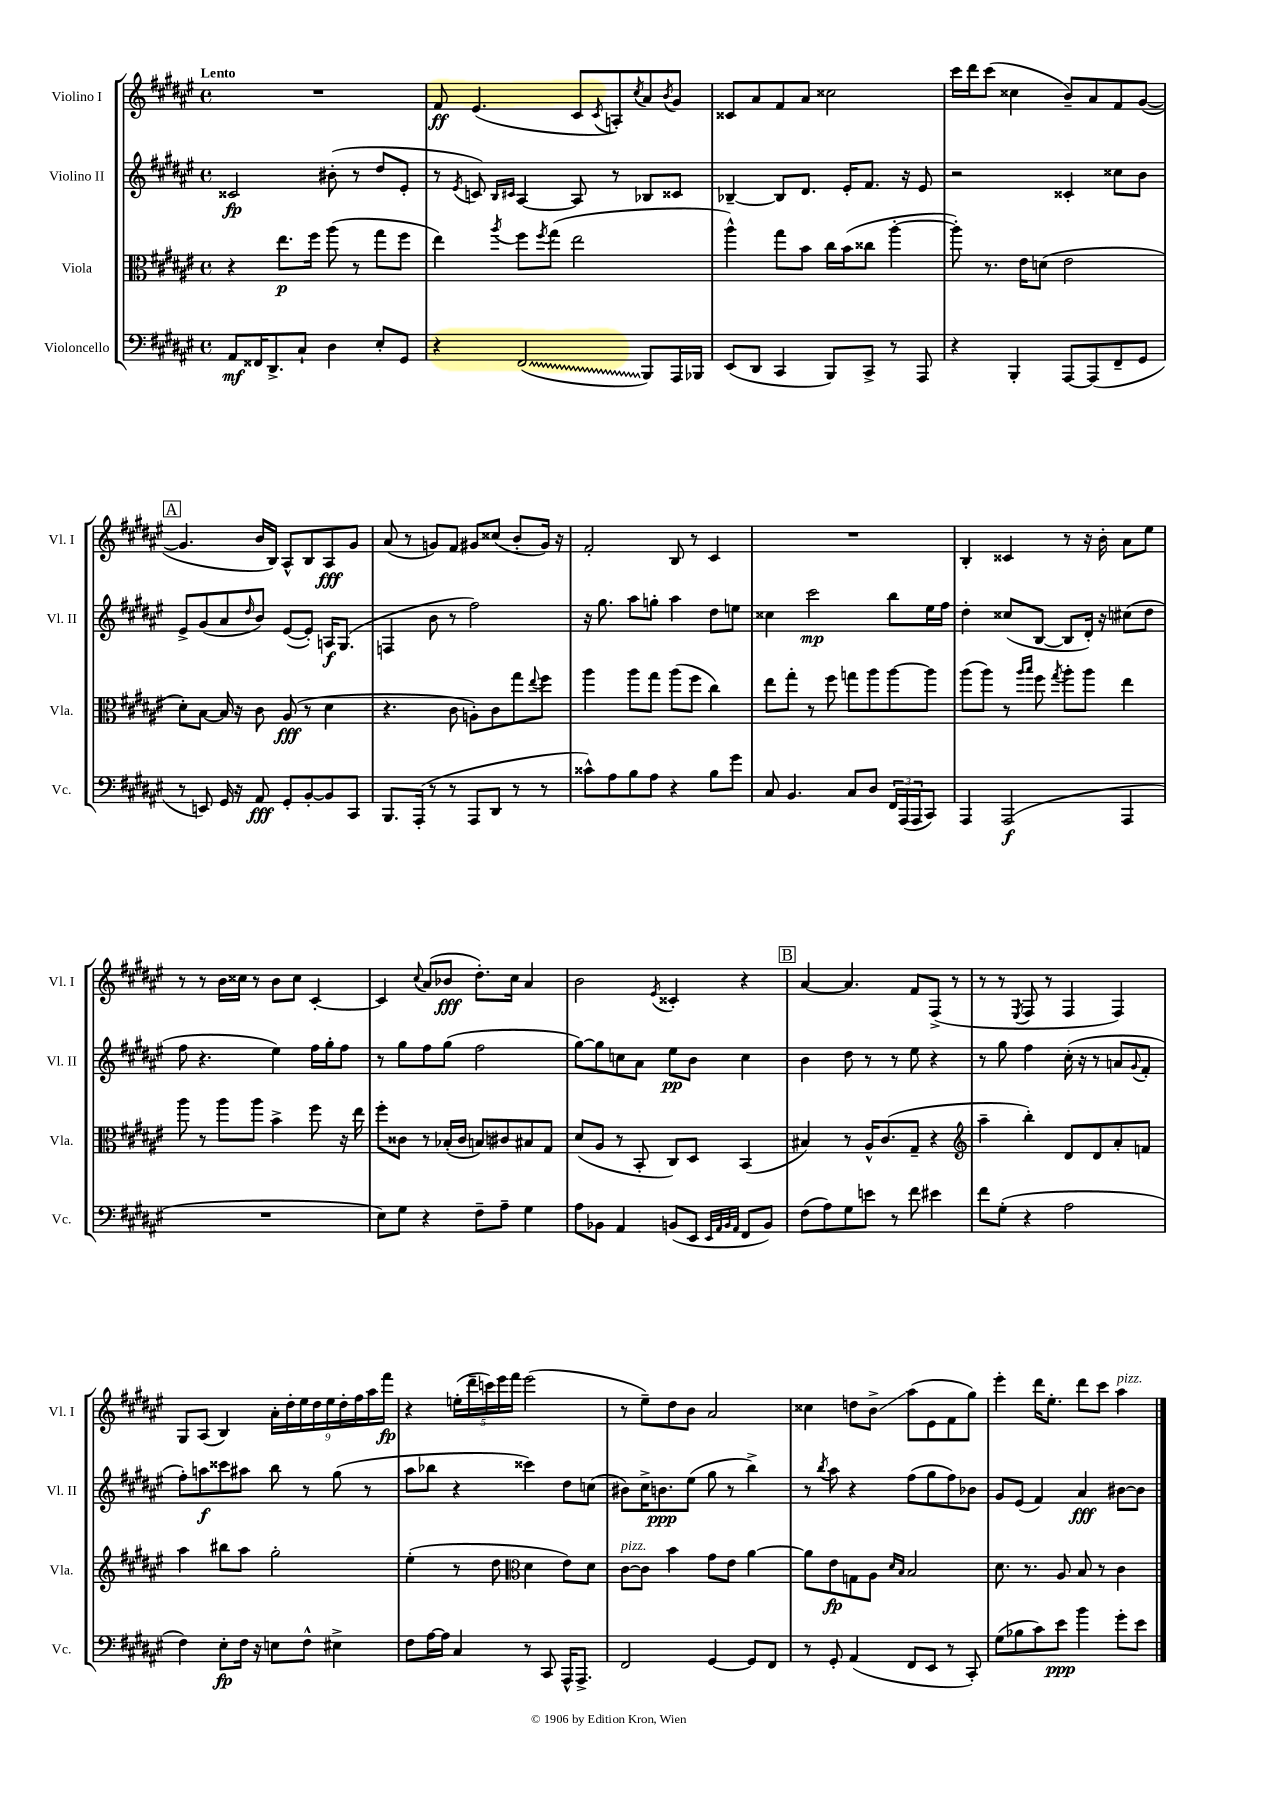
<<
\new StaffGroup <<
\new Staff = "s0" \with { instrumentName = "Violino I" shortInstrumentName = "Vl. I" } {
    \clef treble \key fis \major \defaultTimeSignature \time 4/4 \tempo "Lento"
    R1 |
    fis'8\ff eis'4.( cis'8 \acciaccatura { cis'8 } a8-.) \acciaccatura { cis''8 } ais'8 \acciaccatura { b'8 } gis'8 |
    cisis'8 ais'8 fis'8 ais'8 cisis''2 |
    cis'''16 dis'''16 cis'''8( cisis''4 b'8--) ais'8 fis'8 gis'8~( |
    \mark \markup { \box "A" } gis'4. b'16 b16) ais8-^ b8 ais8\fff gis'8 |
    ais'8( r8 g'8) fis'8 gis'8 cisis''8( b'8-. gis'16) r16 |
    fis'2-. b8 r8 cis'4 |
    R1 |
    b4-. cisis'4 r8 r16 b'16-. ais'8 eis''8 |
    r8 r8 b'16 cisis''16 r8 b'8 cisis''8 cis'4~-. |
    cis'4 \appoggiatura { cis''8 } ais'8( bes'8\fff dis''8.-.) cis''16 ais'4 |
    b'2 \acciaccatura { eis'8 } cisis'4-. r4 |
    \mark \markup { \box "B" } ais'4~ ais'4. fis'8 fis8->( r8 |
    r8 r8 \acciaccatura { eis8 } fis8 r8 fis4 fis4) |
    gis8 ais8( b4) \tuplet 9/8 { ais'16-. dis''16-. eis''16 dis''16 eis''16 dis''16-. fis''16 ais''16 fis'''16\fp } |
    r4 \tuplet 5/4 { e''16-.( dis'''16-- c'''16) eis'''16 fis'''16 } eis'''2( |
    r8 eis''8--) dis''8 b'8 ais'2 |
    cisis''4 d''8 b'8->\glissando ais''8( eis'8 fis'8 gis''8) |
    eis'''4-. dis'''16 eis''8.-. dis'''8 cis'''8 ais''4^\markup { \italic "pizz." } \bar "|." |
}
\new Staff = "s1" \with { instrumentName = "Violino II" shortInstrumentName = "Vl. II" } {
    \clef treble \key fis \major \defaultTimeSignature \time 4/4
    cisis'2\fp bis'8-.( r8 dis''8 eis'8-. |
    r8 \acciaccatura { eis'8 } c'8) \grace { b16 cis'16 } ais4~ ais8 r8 bes8 cisis'8 |
    bes4~-- bes8 dis'8. eis'16-. fis'8. r16 eis'8 |
    r2 cisis'4-. cisis''8 b'8 |
    \mark \markup { \box "A" } eis'8-> gis'8( ais'8 \grace { dis''16 } b'8) eis'8~( eis'8-.) a16\f gis8.( |
    f4 b'8 r8 fis''2) |
    r16 gis''8. ais''8 g''8-. ais''4 dis''8 e''8 |
    cisis''4 cis'''2\mp b''8 eis''16 fis''16 |
    dis''4-. cisis''8( b8~ b8 dis'16-.) r16 cis''8( dis''8 |
    fis''8 r4. eis''4) fis''16 gis''16-. fis''8 |
    r8 gis''8 fis''8 gis''8( fis''2 |
    gis''8~) gis''8 c''8 ais'8 eis''8\pp b'8 c''4 |
    \mark \markup { \box "B" } b'4 dis''8 r8 r8 eis''8 r4 |
    r8 gis''8 fis''4 cis''16-.( r16 r8 a'8 \appoggiatura { gis'8 } fis'8-. |
    fis''8-.) a''8\f cisis'''8 ais''8 b''8 r8 gis''8( r8 |
    ais''8 bes''8 r4 cisis'''4) dis''8 c''8( |
    bis'8) cis''16-> b'8.\ppp eis''8( gis''8 r8 b''4->) |
    r8 \acciaccatura { b''8 } ais''8 r4 fis''8( gis''8 fis''8) bes'8 |
    gis'8 eis'8( fis'4) ais'4\fff bis'8~ bis'8 \bar "|." |
}
\new Staff = "s2" \with { instrumentName = "Viola" shortInstrumentName = "Vla." } {
    \clef alto \key fis \major \defaultTimeSignature \time 4/4
    r4 eis''8.\p fis''16 ais''8( r8 gis''8 fis''8 |
    eis''4) \acciaccatura { ais''8 } fis''8 \acciaccatura { fis''8 } gis''8( eis''2 |
    ais''4-^) gis''8 b'8 cis''16 b'16( cisis''8 ais''4~-. |
    ais''8-.) r8. eis'16 d'8( eis'2 |
    \mark \markup { \box "A" } dis'8-.) b8~ b16 r16 cis'8 ais8\fff( r8 dis'4 |
    r4. cis'8 a8-.) cis'8 gis''8 \appoggiatura { eis''8 } fis''8 |
    ais''4 ais''8 gis''8 ais''8( fis''8 cis''4) |
    eis''8 gis''8-. r8 fis''8 g''8 ais''8 ais''8~ ais''8 |
    ais''8( ais''8) r8 \grace { ais''16 b''16 } fis''8 \acciaccatura { gis''8 } ais''8-. ais''8 eis''4 |
    ais''8 r8 ais''8 ais''8 b'4-> fis''8 r16 eis''16 |
    fis''8-. cisis'8 r8 bes16-.( cisis'16 b8) cis'8 bis8 gis8 |
    dis'8( ais8 r8 b,8-. cis8) dis8 b,4( |
    \mark \markup { \box "B" } bis4) r8 ais16-^ cis'8.( gis8-- r4 |
    \clef treble ais''4-- b''4-.) dis'8 dis'8 ais'8-. f'8 |
    ais''4 bis''8 ais''8 gis''2-. |
    eis''4-.( r8 dis''8 \clef alto dis'4 eis'8) dis'8 |
    cis'8~^\markup { \italic "pizz." } cis'8 b'4 gis'8 eis'8 ais'4~ |
    ais'8 eis'8\fp g8 ais8 \grace { dis'16 b16 } b2 |
    dis'8. r8. ais8 b8 r8 cis'4 \bar "|." |
}
\new Staff = "s3" \with { instrumentName = "Violoncello" shortInstrumentName = "Vc." } {
    \clef bass \key fis \major \defaultTimeSignature \time 4/4
    ais,8\mf fisis,16 dis,8.-> cis8-! dis4 eis8-. gis,8 |
    r4 \once \override Glissando.style = #'zigzag fis,2\glissando( b,,8) ais,,16 bes,,16 |
    eis,8( dis,8 cis,4 b,,8) cis,8-> r8 ais,,8 |
    r4 b,,4-. ais,,8~ ais,,8( fis,8-- gis,8 |
    \mark \markup { \box "A" } r8 e,8) gis,16 r16 ais,8\fff gis,8-. b,8~-. b,8 cis,8 |
    b,,8. ais,,16-.( r8 r8 ais,,8 dis,8 r8 r8 |
    cisis'8-^) ais8 b8 ais8 r4 b8 gis'8 |
    cis8 b,4. cis8 dis8 \tuplet 3/2 { fis,16 ais,,16( ais,,16 } cis,8) |
    ais,,4 ais,,2\f( ais,,4 |
    R1 |
    eis8) gis8 r4 fis8-- ais8-- gis4 |
    ais8 bes,8 ais,4 b,8( eis,8 \grace { eis,32 ais,32 b,32 ais,32 } fis,8 b,8) |
    \mark \markup { \box "B" } fis8( ais8) gis8 e'8 r8 fis'8 eis'4 |
    fis'8 gis8-.( r4 ais2 |
    fis4) eis8-.\fp fis16 r16 e8 fis8-^ eis4-> |
    fis8 ais16~ ais16 cis4 r8 cis,8 ais,,16-^ ais,,8.-> |
    fis,2 gis,4~ gis,8 fis,8 |
    r8 gis,8-. ais,4( fis,8 eis,8 r8 cis,8-.) |
    gis8( bes8 cis'8) eis'8\ppp b'4 gis'8-. eis'8 \bar "|." |
}
>>
>>
\layout { \context { \Score \remove "Bar_number_engraver" } }
